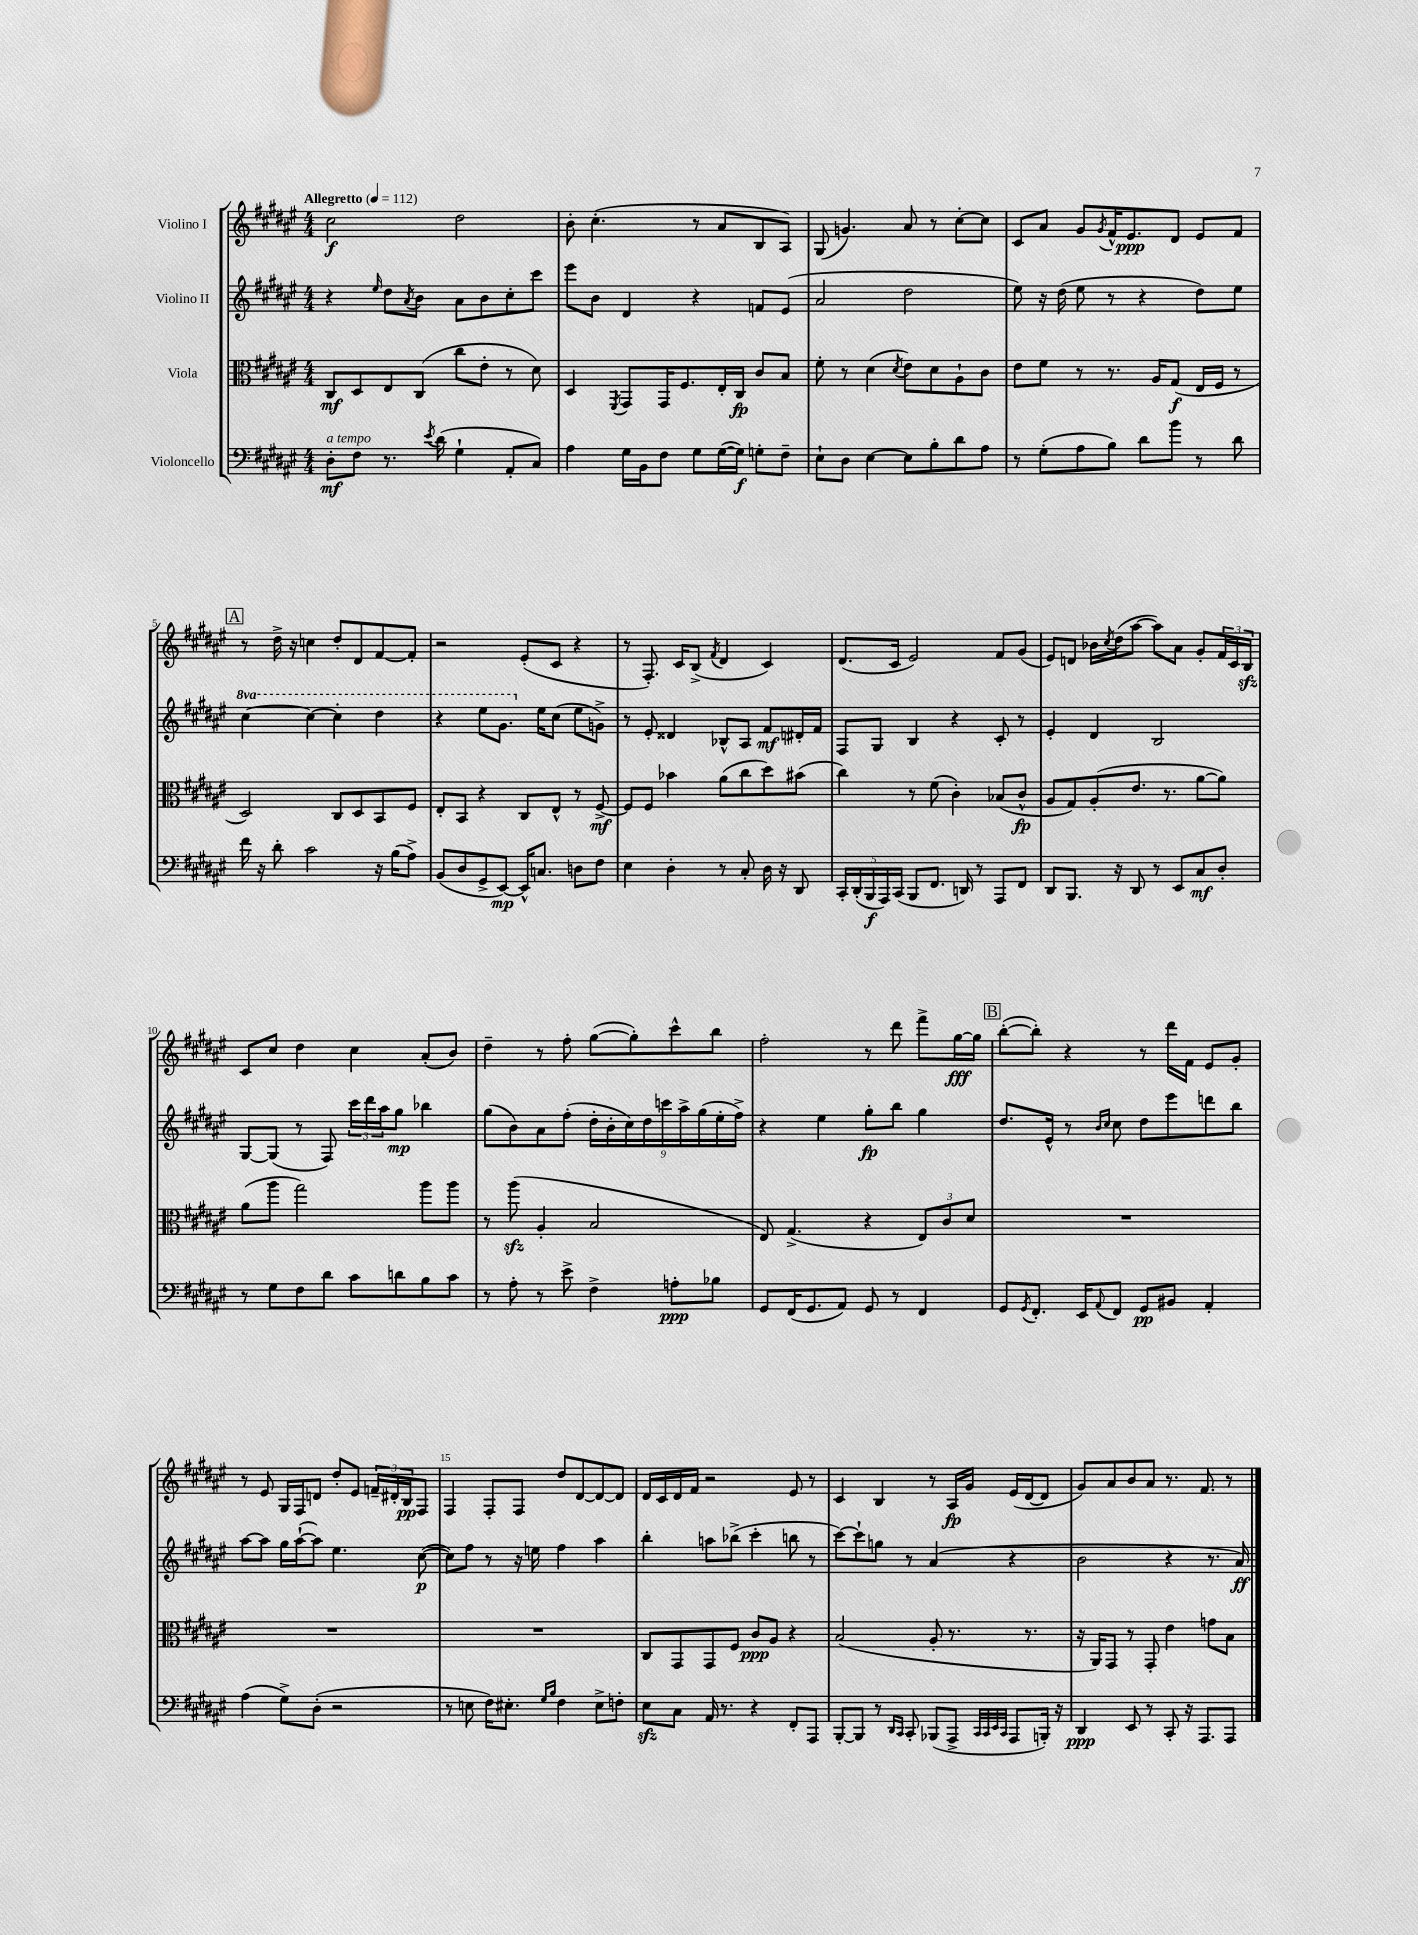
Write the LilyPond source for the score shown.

<<
\new StaffGroup <<
\new Staff = "s0" \with { instrumentName = "Violino I" } {
    \clef treble \key fis \major \numericTimeSignature \time 4/4 \tempo "Allegretto" 4 = 112
    cis''2\f dis''2 |
    b'8-. cis''4.-.( r8 ais'8 b8 ais8) |
    gis8( g'4.) ais'8 r8 cis''8~-. cis''8 |
    cis'8 ais'8 gis'8 \acciaccatura { gis'8 } fis'16-^ eis'8.\ppp dis'8 eis'8 fis'8 |
    \mark \markup { \box "A" } r8 dis''16-> r16 c''4 dis''8-. dis'8 fis'8~ fis'8-. |
    r2 eis'8-.( cis'8 r4 |
    r8 fis8.-.) cis'16 b8->( \acciaccatura { fis'8 } dis'4 cis'4) |
    dis'8.( cis'16 eis'2) fis'8 gis'8( |
    eis'8) d'8 bes'16 \acciaccatura { cis''8 } dis''16( ais''8~ ais''8) ais'8 gis'8-. \tuplet 3/2 { fis'16 cis'16 b16\sfz } |
    cis'8 cis''8 dis''4 cis''4 ais'8-.( b'8) |
    dis''4-- r8 fis''8-. gis''8~( gis''8-.) cis'''8-^ b''8 |
    fis''2-. r8 dis'''8 fis'''8-> gis''16~\fff gis''16 |
    \mark \markup { \box "B" } b''8~-.( b''8-.) r4 r8 dis'''16 fis'16 eis'8 gis'8-. |
    r8 eis'8 gis16 fis16 d'8 dis''8-. eis'8 \tuplet 3/2 { f'16-- dis'16-. b16\pp } fis8 |
    fis4 fis8-. fis8 dis''8 dis'8~ dis'8~ dis'8 |
    dis'16 cis'16 dis'16 fis'16 r2 eis'8 r8 |
    cis'4 b4 r8 ais16\fp gis'16 eis'16( dis'16~ dis'8 |
    gis'8) ais'8 b'8 ais'8 r8. fis'8. r8 \bar "|." |
}
\new Staff = "s1" \with { instrumentName = "Violino II" } {
    \clef treble \key fis \major \numericTimeSignature \time 4/4 \set Staff.ottavationMarkups = #ottavation-simple-ordinals
    r4 \grace { eis''16 } dis''8 \acciaccatura { ais'8 } b'8 ais'8 b'8 cis''8-. cis'''8 |
    eis'''8 b'8 dis'4 r4 f'8 eis'8( |
    ais'2 dis''2 |
    eis''8) r16 dis''16( eis''8 r8 r4 dis''8) eis''8 |
    \mark \markup { \box "A" } \ottava #1 cis'''4~ cis'''4~ cis'''4-. dis'''4 |
    r4 eis'''8 gis''8. \ottava #0 eis''16 cis''8( eis''8 g'8->) |
    r8 eis'8-. disis'4 bes8-^ ais8 fis'8\mf dis'16-. fis'16 |
    fis8 gis8 b4 r4 cis'8-. r8 |
    eis'4-. dis'4 b2 |
    gis8~ gis8( r8 fis8) \tuplet 3/2 { cis'''16 dis'''16 ais''16 } gis''8\mp bes''4 |
    gis''8( b'8) ais'8 fis''8-.( \tuplet 9/8 { dis''16-. b'16-. cis''16) dis''16 c'''16 ais''16-> gis''16( eis''16-. fis''16->) } |
    r4 eis''4 gis''8-.\fp b''8 gis''4 |
    \mark \markup { \box "B" } dis''8. eis'16-^ r8 \grace { b'16 cis''16 } cis''8 dis''8 eis'''8 d'''8 b''8 |
    ais''8~ ais''8 gis''16 ais''16~-!( ais''8) eis''4. cis''8~\p( |
    cis''8) fis''8 r8 r16 e''16 fis''4 ais''4 |
    b''4-. a''8 bes''8->( cis'''4-. b''8 r8 |
    cis'''8~) cis'''8-! g''8 r8 ais'4( r4 |
    b'2 r4 r8. ais'16\ff) \bar "|." |
}
\new Staff = "s2" \with { instrumentName = "Viola" } {
    \clef alto \key fis \major \numericTimeSignature \time 4/4
    cis8\mf dis8 eis8 cis8( cis''8 eis'8-. r8 dis'8) |
    dis4 \acciaccatura { fis,8 } gis,8 gis,16 fis8. eis16-. cis16\fp cis'8 b8 |
    fis'8-. r8 dis'4( \acciaccatura { dis'8 } eis'8) dis'8 ais8-! cis'8 |
    eis'8 fis'8 r8 r8. ais16 gis8\f( eis16 fis16 r8 |
    \mark \markup { \box "A" } dis2) cis8 dis8 b,8 fis8 |
    eis8-. b,8 r4 cis8 eis8-^ r8 fis8~->\mf |
    fis8 fis8 bes'4 ais'8( cis''8 dis''8) bis'8( |
    cis''4) r8 fis'8( cis'4-.) bes8( cis'8-^\fp |
    ais8 gis8) ais8-.( eis'8. r8. ais'8~ ais'8) |
    ais'8( ais''8 gis''2) ais''8 ais''8 |
    r8 ais''8\sfz( ais4-. b2 |
    eis8) gis4.->( r4 \tuplet 3/2 { eis8) cis'8 dis'8 } |
    \mark \markup { \box "B" } R1 |
    R1 |
    R1 |
    cis8 gis,8 gis,8 fis8 cis'8\ppp ais8 r4 |
    b2( ais8-. r8. r8. |
    r16 ais,16) gis,8 r8 gis,8-. eis'4 g'8 b8 \bar "|." |
}
\new Staff = "s3" \with { instrumentName = "Violoncello" } {
    \clef bass \key fis \major \numericTimeSignature \time 4/4
    dis8-.\mf^\markup { \italic "a tempo" } fis8 r8. \acciaccatura { eis'8 } dis'16( gis4-! ais,8-. cis8) |
    ais4 gis16 b,16 fis8 gis8 gis16~( gis16\f) g8-. fis8-- |
    eis8-! dis8 eis4~ eis8 b8-. dis'8 ais8 |
    r8 gis8-.( ais8 b8) dis'8 b'8 r8 dis'8 |
    \mark \markup { \box "A" } fis'16 r16 dis'8-. cis'2 r16 b16( ais8->) |
    b,8( dis8 gis,8-> eis,8~\mp) eis,16-^ c8. d8 fis8 |
    eis4 dis4-. r8 cis8-. dis16 r16 dis,8 |
    \tuplet 5/4 { cis,16-. dis,16-.( b,,16\f ais,,16) cis,16( } b,,8 fis,8. d,16) r8 ais,,8 fis,8 |
    dis,8 b,,8. r16 dis,8 r8 eis,8 cis8\mf dis8-. |
    r8 gis8 fis8 dis'8 cis'8 d'8 b8 cis'8 |
    r8 ais8-. r8 eis'8-> fis4-> a8-.\ppp bes8 |
    gis,8 fis,16( gis,8. ais,8) gis,8 r8 fis,4 |
    \mark \markup { \box "B" } gis,8 \acciaccatura { gis,8 } fis,8.-. eis,16 \appoggiatura { ais,8 } fis,8 gis,8\pp bis,8 ais,4-. |
    ais4( gis8->) dis8-.( r2 |
    r8 e8 fis16) eis8.-. \grace { gis16 b16 } fis4 eis8-> f8-. |
    eis8\sfz cis8 ais,16 r8. r4 fis,8-. ais,,8 |
    b,,8~-. b,,8 r8 \grace { dis,16 cis,16 } cis,8-. bes,,8( ais,,8-> \grace { cis,32 cis,32 eis,32 cis,32 } ais,,8 b,,16-.) r16 |
    dis,4\ppp eis,8 r8 cis,8-. r16 ais,,8. ais,,8 \bar "|." |
}
>>
>>
\layout { \context { \Score \override BarNumber.break-visibility = ##(#f #t #t) barNumberVisibility = #(every-nth-bar-number-visible 5) } }
